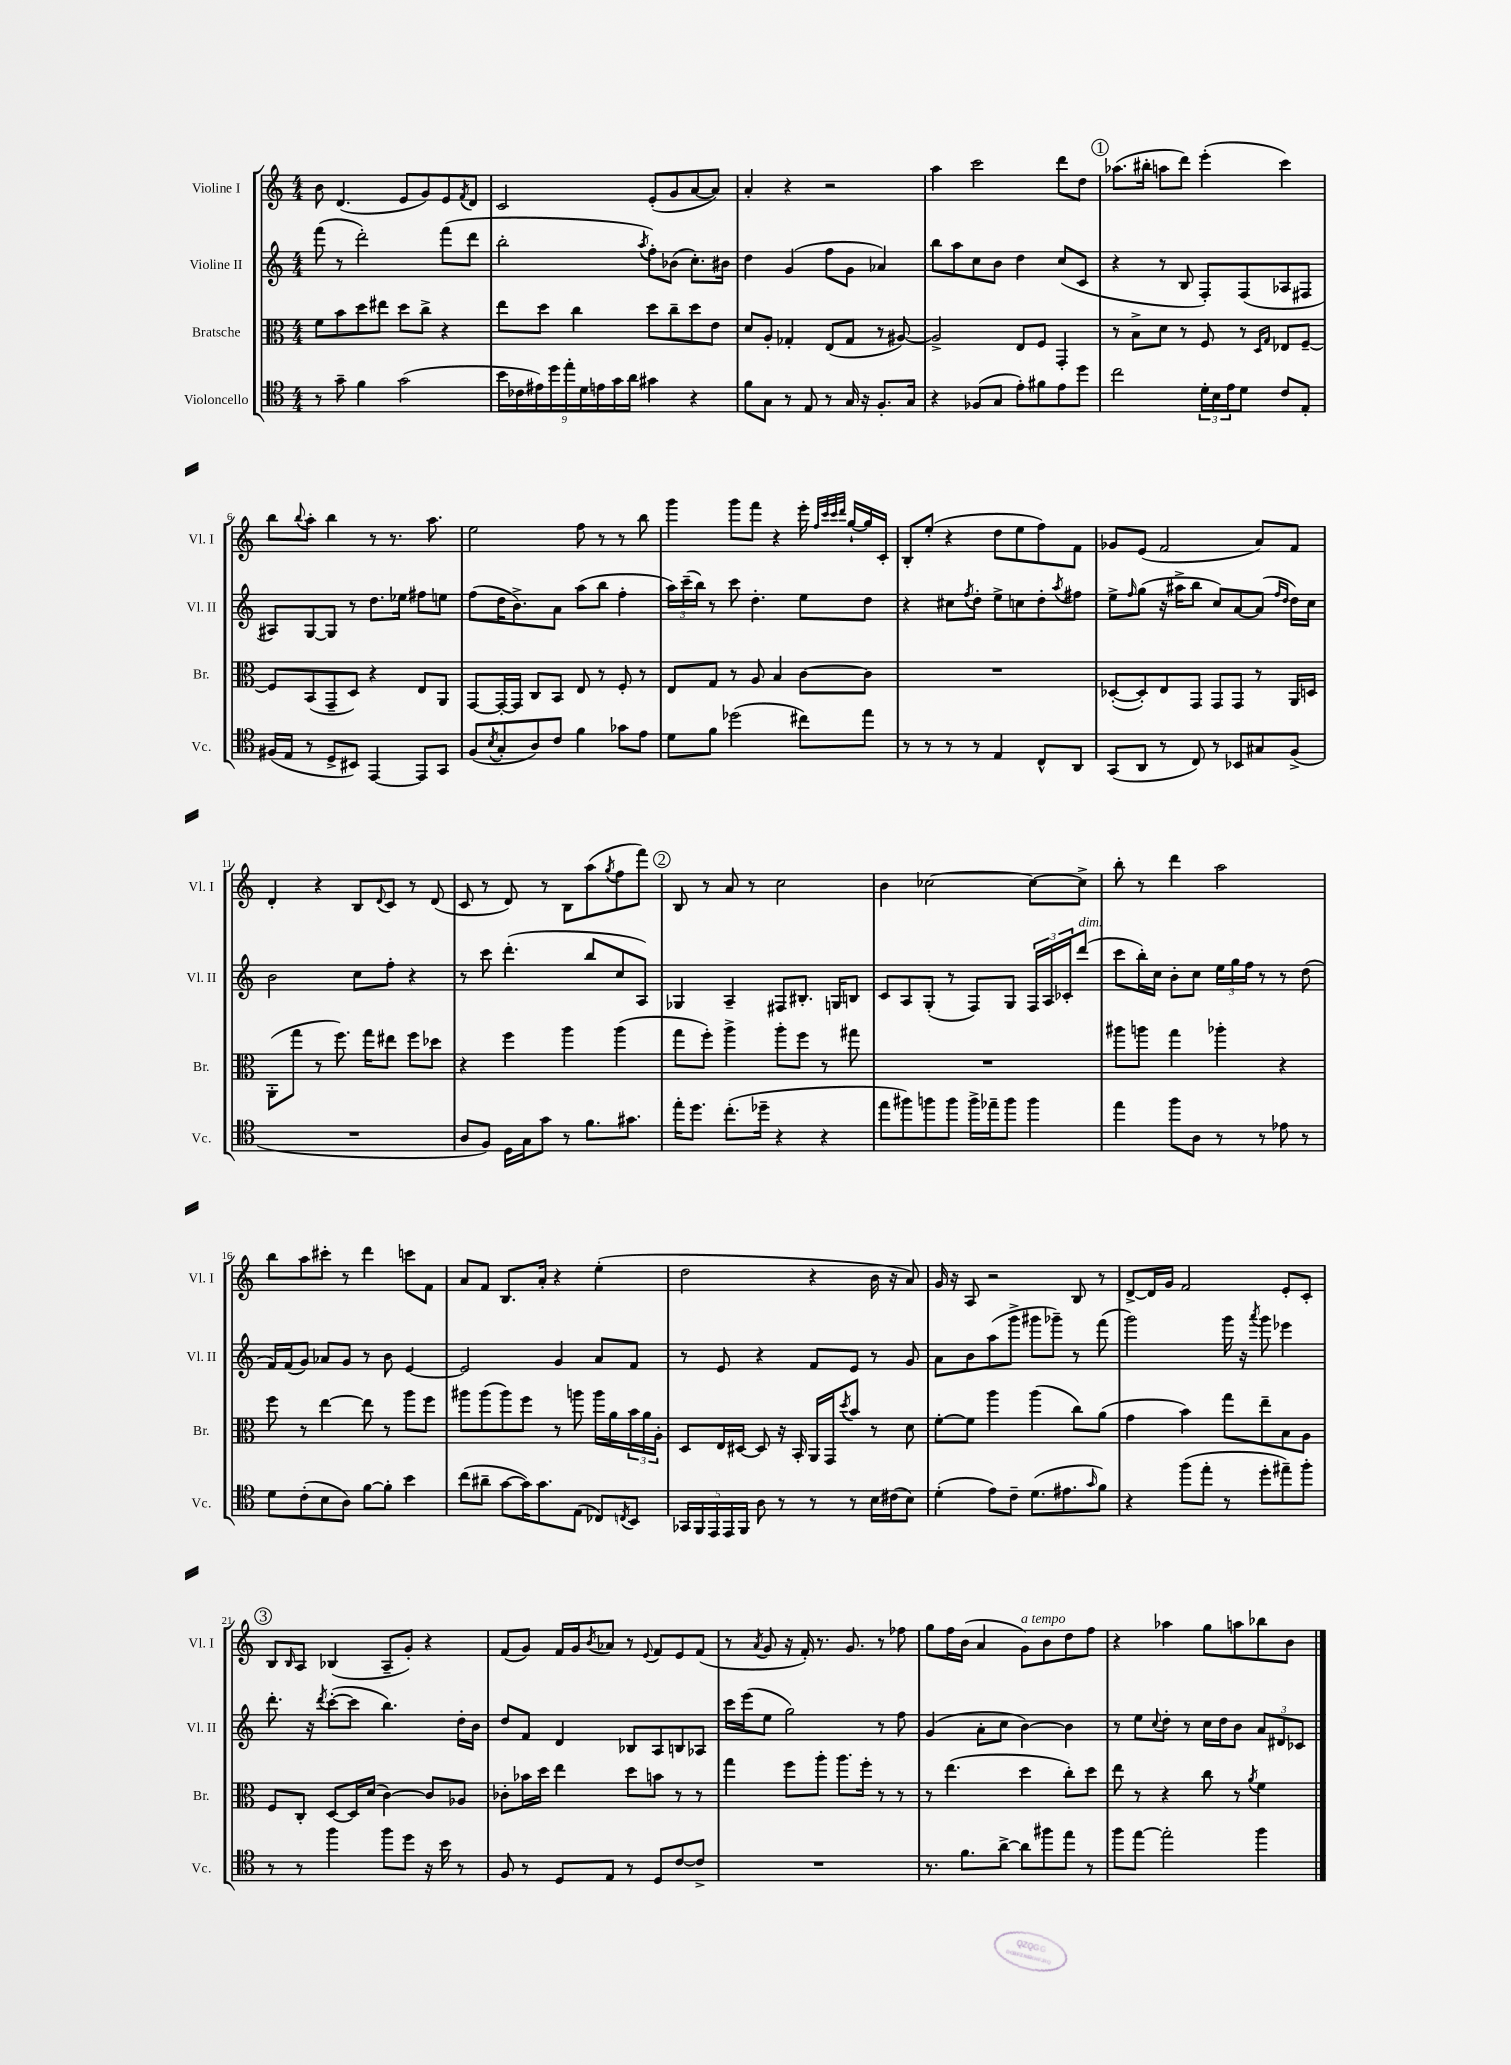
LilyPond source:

<<
\new StaffGroup <<
\new Staff = "s0" \with { instrumentName = "Violine I" shortInstrumentName = "Vl. I" } {
    \clef treble \key c \major \numericTimeSignature \time 4/4
    b'8 d'4.( e'8 g'8) e'8 \acciaccatura { f'8 } d'8 |
    c'2 e'8-.( g'8 a'8~ a'8) |
    a'4-. r4 r2 |
    a''4 c'''2 d'''8 d''8 |
    \mark \markup { \circle "1" } aes''8.( bis''16-. a''8 d'''8) e'''4-.( c'''4) |
    b''8 \appoggiatura { b''8 } a''8-. b''4 r8 r8. a''8. |
    e''2 f''8 r8 r8 b''8 |
    g'''4 g'''8 f'''8 r4 e'''16-. \grace { f''32 c'''32 c'''32 d'''32 } g''16~-! g''16 c'16-. |
    b8-. e''8-.( r4 d''8 e''8 f''8) f'8 |
    ges'8 e'8( f'2 a'8) f'8 |
    d'4-. r4 b8 \appoggiatura { d'8 } c'8 r8 d'8( |
    c'8 r8 d'8) r8 b8 a''8( \acciaccatura { g''8 } f''8 f'''8) |
    \mark \markup { \circle "2" } b8 r8 a'8 r8 c''2 |
    b'4 ces''2~ ces''8~ ces''8-> |
    b''8-. r8 d'''4 a''2 |
    b''8 a''8 cis'''8-. r8 d'''4 c'''8 f'8 |
    a'8 f'8 b8. a'16-. r4 e''4-.( |
    d''2 r4 b'16 r16 a'8) |
    g'16 r16 a8 r2 b8 r8 |
    d'8~-> d'16 g'16 f'2 e'8-. c'8-. |
    \mark \markup { \circle "3" } b8 \grace { b16 } a8 bes4( a8-- g'8-.) r4 |
    f'8( g'8) f'16 g'16 \acciaccatura { b'8 } aes'8 r8 \appoggiatura { e'8 } f'8 e'8 f'8( |
    r8 \acciaccatura { a'8 } g'8 r16 f'16-.) r8. g'8. r8 fes''8 |
    g''8 f''16 b'16( a'4 g'8^\markup { \italic "a tempo" }) b'8 d''8 f''8 |
    r4 aes''4 g''8 a''8 bes''8 b'8 \bar "|." |
}
\new Staff = "s1" \with { instrumentName = "Violine II" shortInstrumentName = "Vl. II" } {
    \clef treble \key c \major \numericTimeSignature \time 4/4
    f'''8( r8 d'''2-.) f'''8( d'''8 |
    b''2-. \acciaccatura { a''8 } f''8-.) bes'8( c''8.-.) bis'16 |
    d''4 g'4( f''8 g'8 aes'4) |
    b''8 a''8 c''8 b'8 d''4 c''8( c'8 |
    \mark \markup { \circle "1" } r4 r8 b8 f8-.) f8( aes8 fis8 |
    ais8) g8~ g8 r8 d''8. ees''16 fis''8 e''8 |
    f''8( d''16 b'8.->) a'8 a''8( b''8 f''4-. |
    \tuplet 3/2 { a''16) c'''16--( b''16) } r8 c'''8 d''4.-. e''8 d''8 |
    r4 cis''8 \acciaccatura { f''8 } d''8-. e''8-> c''8 d''8-. \acciaccatura { a''8 } fis''8 |
    e''8-> \grace { f''16 } g''8( r16 ais''16-> b''8 c''8) a'8~ a'8( \grace { f''16 d''16 } d''16) c''16 |
    b'2 c''8 f''8-. r4 |
    r8 c'''8 d'''4.-.( b''8 c''8 a8) |
    \mark \markup { \circle "2" } ges4 a4-- fis8 bis8.-. g16 b8 |
    c'8 a8 g8-.( r8 f8) g8 \tuplet 3/2 { f16 a16 ces'16-. } d'''8^\markup { \italic "dim." }( |
    c'''8 b''16-.) c''16 b'8-. c''8 \tuplet 3/2 { e''16 g''16 f''16 } r8 r8 d''8( |
    f'16) f'16( g'8) aes'8 g'8 r8 b'8 e'4~ |
    e'2 g'4 a'8 f'8 |
    r8 e'8 r4 f'8 e'8 r8 g'8 |
    a'8 b'8 a''8( g'''8-> gis'''8 ges'''8--) r8 f'''8( |
    g'''2) g'''16 r16 \acciaccatura { a'''8 } g'''8 ees'''4 |
    \mark \markup { \circle "3" } d'''8.-. r16 \acciaccatura { d'''8 } c'''8~-.( c'''8 b''4.) d''16-. b'16 |
    d''8 f'8 d'4 bes8 a8 b8 aes8 |
    c'''16 e'''16( e''8 g''2) r8 f''8 |
    g'4( a'8-. c''8 b'4~) b'4 |
    r8 e''8 \appoggiatura { c''8 } d''8-. r8 c''16 d''16 b'8 \tuplet 3/2 { a'8 dis'8 ces'8 } \bar "|." |
}
\new Staff = "s2" \with { instrumentName = "Bratsche" shortInstrumentName = "Br." } {
    \clef alto \key c \major \numericTimeSignature \time 4/4
    f'8 b'8 d''8 eis''8 d''8 c''8-> r4 |
    e''8 d''8 c''4 d''8 c''8-- d''8 e'8 |
    d'8 a8-. ges4-. e8( ges8 r8 ais8~) |
    ais2-> e8 f8 g,4-. |
    \mark \markup { \circle "1" } r8 b8-> d'8 r8 f8 r8 \grace { d16 g16 } ees8 f8~-- |
    f8 b,8( g,8-- d8) r4 e8 a,8 |
    g,8~ g,16~-. g,16 c8 b,8 e8 r8 f8-. r8 |
    e8 g8 r8 a8 b4 c'8~ c'8 |
    R1 |
    des8~-.( des8-.) e8 g,8 g,8 g,8 r8 a,16 d16 |
    a,8-.( g''8 r8 f''8.) g''16 eis''8 f''8 des''8 |
    r4 f''4 a''4 a''4( |
    \mark \markup { \circle "2" } g''8 f''8-.) a''4-> a''8-. f''8 r8 gis''8 |
    R1 |
    ais''8 a''8 g''4 aes''4-. r4 |
    f''8 r8 e''4~ e''8 r8 a''8 f''8 |
    ais''8 ais''8( ais''8) f''8 r8 a''8 a''16 a'16 \tuplet 3/2 { b'16 a'16 a16-. } |
    d8 e16 dis16~ dis8 r16 b,16-. a,16 g,16 \acciaccatura { d''8 } b'8 r8 d'8 |
    f'8~-. f'8 a''4 a''4( c''8) a'8( |
    g'4 b'4) g''8 e''8-- b8 a8 |
    \mark \markup { \circle "3" } f8 c8-. d8~ d16 d'16( c'4~) c'8 aes8 |
    ces'8-. bes'16 d''16 e''4 d''8 b'8 r8 r8 |
    g''4 f''8 a''8-. a''8. f''16-. r8 r8 |
    r8 e''4.( d''4 c''8-.) d''8 |
    e''8 r8 r4 c''8 r8 \acciaccatura { a'8 } f'4 \bar "|." |
}
\new Staff = "s3" \with { instrumentName = "Violoncello" shortInstrumentName = "Vc." } {
    \clef tenor \key c \major \numericTimeSignature \time 4/4
    r8 g'8-- f'4 g'2( |
    \tuplet 9/8 { b'16 ces'16 eis'16) d''16 e''16-. d'16 e'16 g'16 a'16 } gis'4 r4 |
    f'8 g8 r8 e8 r8 g16 r16 f8.-. g16 |
    r4 fes8( g8 e'8-.) fis'8 e'8 d''8 |
    \mark \markup { \circle "1" } c''2 \tuplet 3/2 { d'16-. b16 e'16 } d'8 c'8 e8-. |
    fis16( e16 r8 d8-> bis,8) e,4~ e,8 g,8 |
    f8( \acciaccatura { b8 } g8-. a8) c'8 f'4 ges'8 e'8 |
    d'8 f'8 des''2( cis''8) e''8 |
    r8 r8 r8 r8 e4 c8-^ a,8 |
    g,8( a,8 r8 c8) r8 bes,8 gis8 f8->( |
    R1 |
    a8 f8) d16 g16 g'8 r8 f'8. gis'8. |
    \mark \markup { \circle "2" } e''16-. d''8. c''8.-.( des''16-- r4 r4 |
    e''8 fis''8) f''8 f''8 f''16-> ees''16-- f''8 f''4 |
    e''4 f''8 a8 r8 r8 ees'8 r8 |
    d'8 c'8-.( b8 a8) f'8~ f'8-. b'4 |
    c''8( ais'8-- g'8~ g'16) g'8. e8( ces8) \acciaccatura { c8 } b,8 |
    \tuplet 5/4 { ges,16 f,16 e,16 e,16 f,16 } a8 r8 r8 r8 b16 cis'16( b8) |
    d'4-.( e'8) c'8-- d'8.( eis'8. \grace { g'16 } f'8) |
    r4 f''8( e''8-. r8 d''8-. eis''8--) f''8-. |
    \mark \markup { \circle "3" } r8 r8 f''4 f''8 d''8 r16 b'16 r8 |
    f8 r8 d8 e8 r8 d8 c'8~ c'8-> |
    R1 |
    r8. f'8. a'8~-> a'8 fis''8 e''8 r8 |
    f''8 e''8~ e''2-. f''4 \bar "|." |
}
>>
>>
